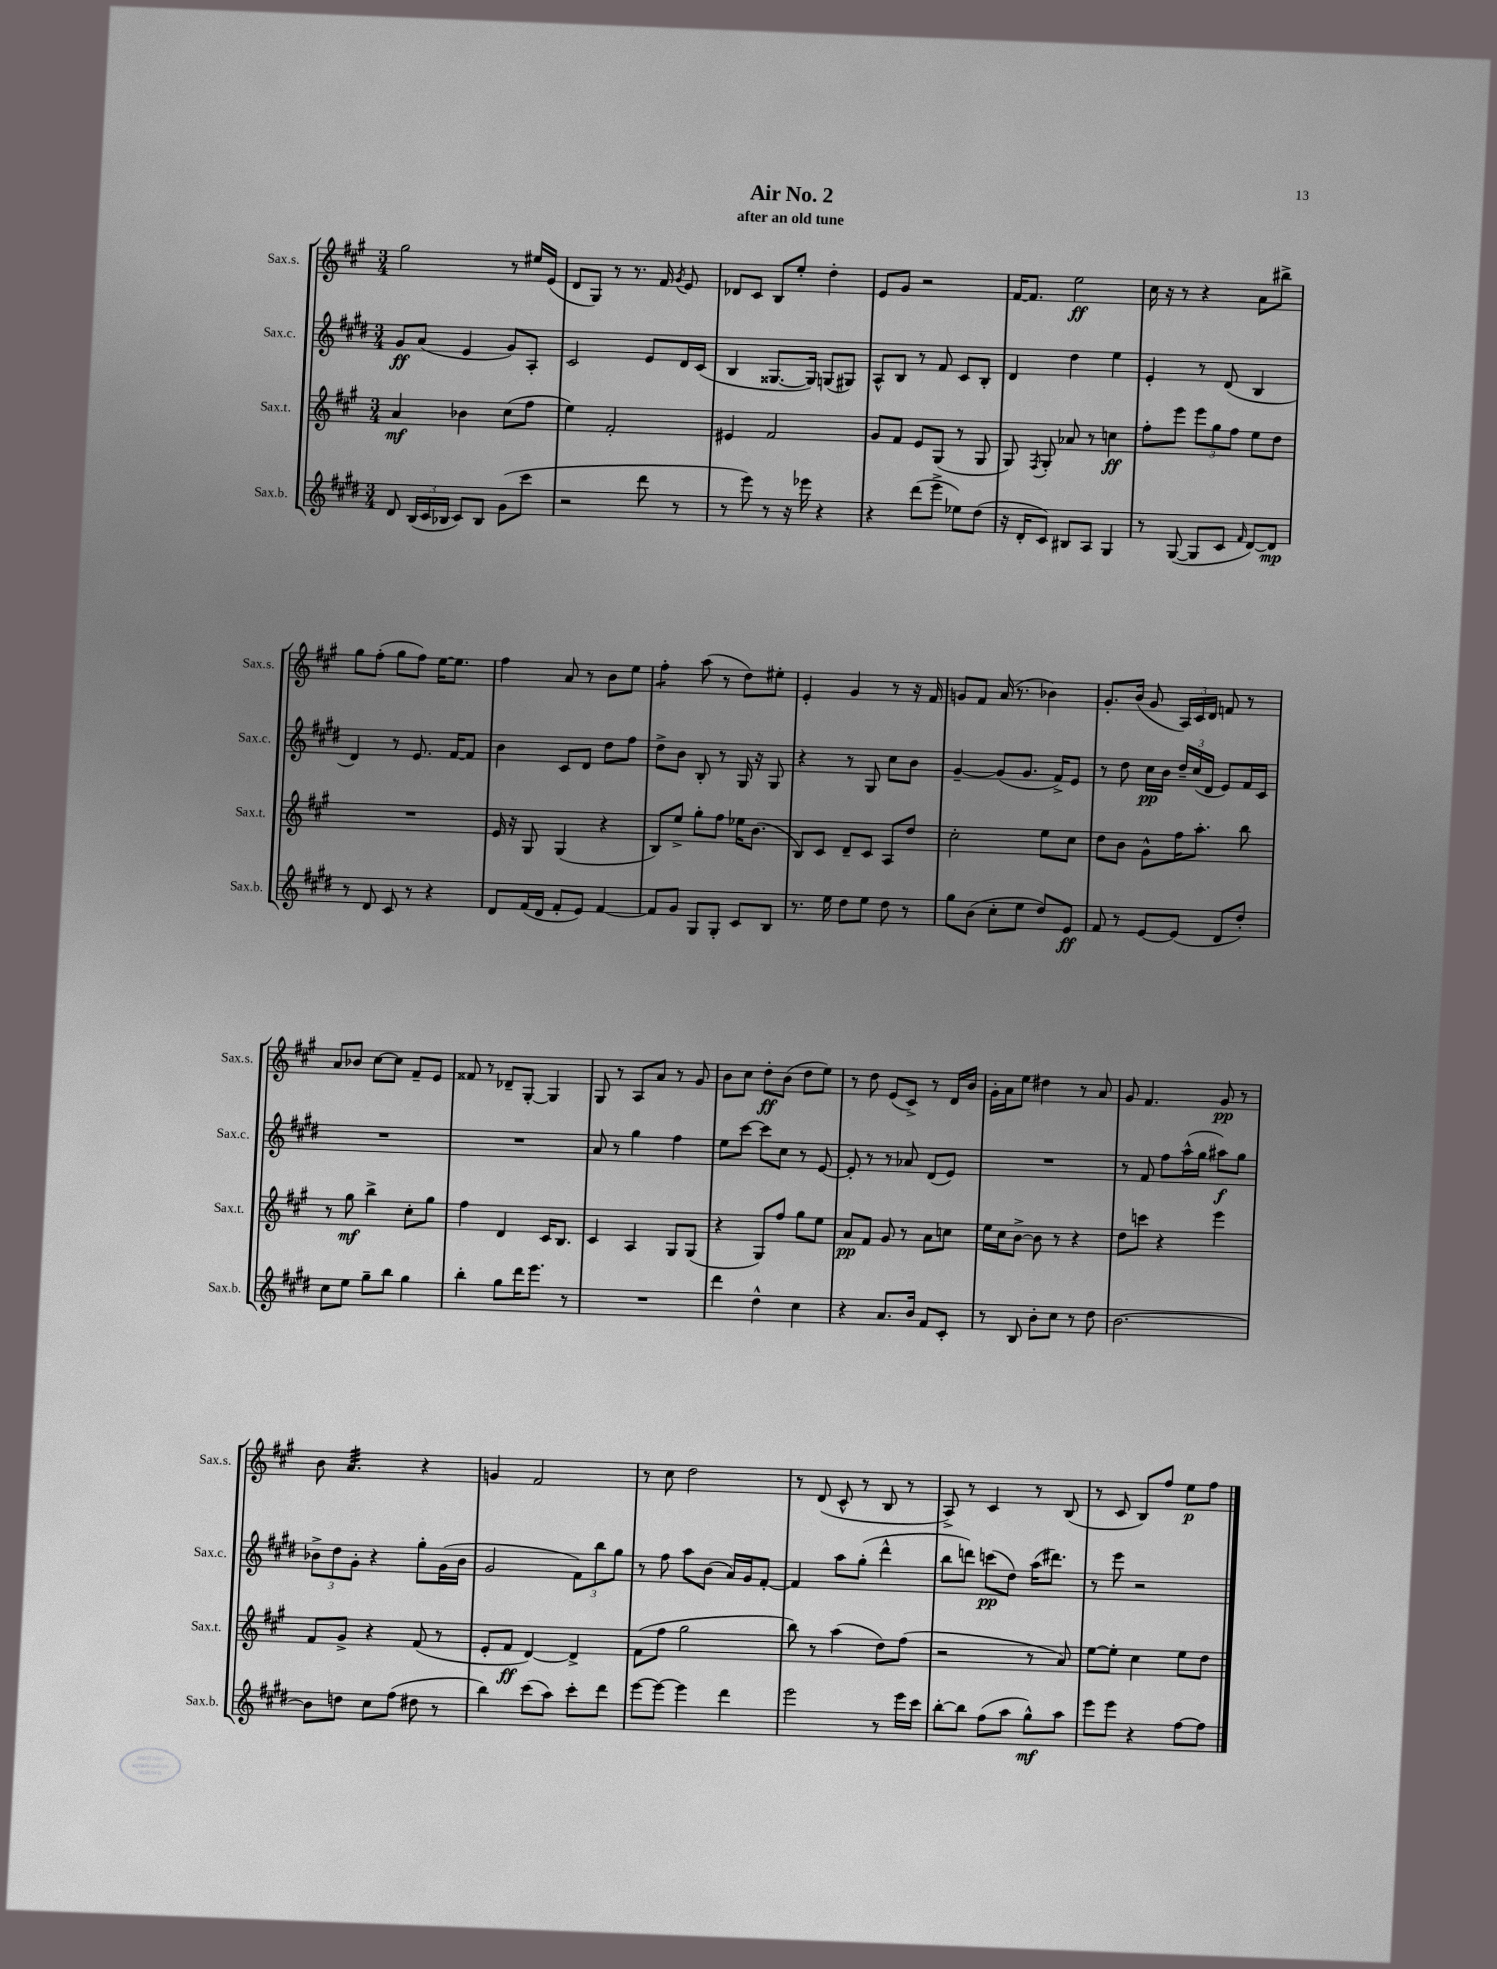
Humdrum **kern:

**kern	**kern	**kern	**kern
*staff4	*staff3	*staff2	*staff1
*clefG2	*clefG2	*clefG2	*clefG2
*k[f#c#g#d#]	*k[f#c#g#]	*k[f#c#g#d#]	*k[f#c#g#]
*M3/4	*M3/4	*M3/4	*M3/4
8d#/	4a/	8g#/L	2gg#\
(24B/LL	.	(8a/J	.
24c#/	.	.	.
24B-/JJ	.	.	.
8c#/L)	4b-\	4e/	.
8B-/J	.	.	.
(8g#\L	(8cc#\L	8g#/L)	8r
8ccc#\J	8ff#\J	8A'/J	16ee#/LL
.	.	.	(16e/JJ
=	=	=	=
2r	4ee\)	2c#/	8d/L
.	.	.	8G#/J)
.	2f#'/	.	8r
.	.	.	8.r
8ddd#\	.	8e/L	.
.	.	.	16f#/
.	.	.	8qg#/
8r	.	16d#/L	8e/
.	.	(16c#/JJ	.
=	=	=	=
8r	4e#/	4B/	8d-/L
8eee\)	.	.	8c#/J
8r	2f#/	[8.G##/L	8B/L
16r	.	.	8ee'/J
16eee-\	.	16G##/]Jk)	.
4r	.	(8G/L	4dd'\
.	.	8G#/J)	.
=	=	=	=
4r	8g#/L	8A^^/L	8e/L
.	8f#/J	8B/J	8g#/J
(8ddd#\L	8e/L	8r	2r
8eee^\J	(8G#/J	8f#/	.
8ee-\L)	8r	8c#/L	.
(8dd#\J	8G#/	8B'/J	.
=	=	=	=
16r	8G#/)	4d#/	[16f#/LK
16d#'/LK	.	.	8.f#/]J
.	8qF#/	.	.
8c#/J)	8G#'/	.	.
8B#/L	8a-/	4dd#\	2ee\
8A/J	8r	.	.
4G#/	4cc\	4ee\	.
=	=	=	=
8r	8ff#'\L	4e'/	16cc#\
.	.	.	16r
([8G#/	8eee\J	.	8r
8G#/]L	12eee\L	8r	4r
.	12gg#\	.	.
8c#/J	.	(8d#/	.
.	12ff#\J	.	.
16qqf#/	.	.	.
[8d#/L)	8ee\L	4B/	8a\L
8d#/]J	8dd\J	.	8bb#^\J
=	=	=	=
8r	2.r	4d#/)	8gg#\L
8d#/	.	.	(8ff#'\J
8c#/	.	8r	8gg#\L
8r	.	8.e/	8ff#\J)
4r	.	.	[16ee\LK
.	.	[16f#/LK	8.ee\]J
.	.	8f#/]J	.
=	=	=	=
8d#/L	16e/	4b\	4ff#\
.	16r	.	.
(16f#/L	8G#/	.	.
16d#/JJ	.	.	.
8f#'/L	(4G#/	8c#/L	8a/
8e/J)	.	8d#/J	8r
[4f#/	4r	8dd#\L	8b\L
.	.	8ff#\J	8ee\J
=	=	=	=
8f#/]L	8B/L)	8dd#^\L	4ff#'\
8g#/J	8ee^/J	8b\J	.
8G#/L	8gg#'\L	8B'/	(8aa\
8G#'/J	8ff#\J	8r	8r
8c#/L	16ee-\LK	16G#/	8dd\L)
.	(8.b\J	16r	.
8B/J	.	8G#/	8ee#'\J
=	=	=	=
8.r	8B/L)	4r	4e'/
.	8c#/J	.	.
16ee\	.	.	.
8dd#\L	8d~/L	8r	4g#/
8ee\J	8c#/J	8G#/	.
8dd#\	8A/L	8cc#\L	8r
8r	8dd/J	8b\J	16r
.	.	.	16f#/
=	=	=	=
8gg#\L	2cc#'\	[4g#~/	8g/L
(8b\J	.	.	8f#/J
8cc#'\L	.	(8g#/]L	(16a/
.	.	.	8.r
8ee\J	.	8.g#/J	.
8dd#/L)	8ee\L	.	4b-\)
.	.	16f#^/LK)	.
8e/J	8cc#\J	8e/J	.
=	=	=	=
8f#/	8dd\L	8r	8.g#'/L
8r	8b\J	8dd#\	.
.	.	.	(16b/Jk
[8e/L	8g#^^\L	16cc#\LL	8g#/
.	.	16b\JJ	.
(8e/]J	16ff#\K	24dd#~/LL	24A/LL)
.	.	(24cc#/	24c#/
.	8.aa'\J	.	.
.	.	24d#/JJ	24d/JJ
8d#/L	.	8e/L)	8f/
8dd#'/J)	8bb\	16f#/L	8r
.	.	16c#/JJ	.
=	=	=	=
8cc#\L	8r	2.r	8a/L
8ee\J	8gg#\	.	8b-/J
8gg#~\L	4bb^\	.	[8cc#\L
8bb\J	.	.	8cc#\]J
4gg#\	8cc#'\L	.	8f#~/L
.	8gg#\J	.	8e/J
=	=	=	=
4bb'\	4ff#\	2.r	8f##/
.	.	.	8r
8gg#\L	4d/	.	8d-~/L
16ddd#\K	.	.	[8G#'/J
8.eee\J	.	.	.
.	16c#/LK	.	4G#/]
.	8.B/J	.	.
8r	.	.	.
=	=	=	=
2.r	4c#/	8a/	8G#/
.	.	8r	8r
.	4A/	4gg#\	8A/L
.	.	.	8a/J
.	8G#/L	4ff#\	8r
.	(8G#/J	.	8g#/
=	=	=	=
4ddd#\	4r	8ee\L	8b\L
.	.	[8ccc#\J	8cc#\J
4dd#^^\	8G#/L)	8ccc#\]L	8dd'\L
.	8ff#/J	8cc#\J	(8b\J
4cc#\	8gg#\L	8r	8dd\L
.	8ee\J	[8e/	8ee\J)
=	=	=	=
4r	8a/L	8e'/]	8r
.	8f#/J	8r	8dd\
8.a/L	8g#/	8r	(8e/L
.	8r	8a-/	8c#^/J)
16b/Jk	.	.	.
8f#/L	8a\L	(8d#/L	8r
8c#'/J	8cc\J	8e/J)	16d/LL
.	.	.	16b/JJ
=	=	=	=
8r	16ee\LL	2.r	16g#'\LL
.	16cc#\J	.	16a\J
8B/	[8b^\J	.	8ee\J
8b'\L	8b\]	.	4dd#\
8cc#\J	8r	.	.
8r	4r	.	8r
8dd#\	.	.	8a/
=	=	=	=
[2.b\	8dd\L	8r	8g#/
.	8ccc\J	8f#/	4.f#/
.	4r	8ff#\L	.
.	.	(16aa^^\L	.
.	.	16gg#\JJ	.
.	4eee\	8aa#\L)	8g#/
.	.	8gg#\J	8r
=	=	=	=
8b\]L	8f#/L	12b-^\L	8b\
.	.	12dd#\	.
8dd\J	8g#^/J	.	4.a/
.	.	12g#'\J	.
8cc#\L	4r	4r	.
(8ff#\J	.	.	.
8dd#\	(8f#/	8gg#'\L	4r
8r	8r	(16g#\L	.
.	.	16b-\JJ	.
=	=	=	=
4bb\)	8e'/L	2g#/	4g/
.	8f#/J	.	.
(8ccc#\L	[4d/)	.	2f#/
8aa\J)	.	.	.
8ccc#'\L	4d^/]	12f#\L)	.
.	.	12bb\	.
8ddd#\J	.	.	.
.	.	12gg#\J	.
=	=	=	=
[8eee\L	(8f#\L	8r	8r
8eee\_J	8ff#\J	8ff#\	8cc#\
4eee\]	2gg#\	8aa\L	2dd\
.	.	(8b\J	.
4ddd#\	.	16a/LL)	.
.	.	16g#/J	.
.	.	[8f#'/J	.
=	=	=	=
2eee\	8bb\)	4f#/]	8r
.	8r	.	(8d/
.	(4aa\	8aa\L	8c#^^/
.	.	(8gg#'\J	8r
8r	8dd\L)	4ddd#^^\	8B/
16eee\LL	(8ff#\J	.	8r
16ccc#\JJ	.	.	.
=	=	=	=
[8bb'\L	2r	8bb\L	8A^/)
8bb\]J	.	8ddd\J)	8r
(8ff#\L	.	(8ccc\L	4c#/
8aa\J	.	8dd#\J)	.
8gg#^^\L)	8r	(16aa\LK	8r
.	.	8.ddd#\J)	.
8aa\J	8a/)	.	(8B/
=	=	=	=
8eee\L	[8ee\L	8r	8r
8eee\J	8ee'\]J	8eee\	8c#/
4r	4cc#\	2r	8B/L)
.	.	.	8ff#/J
[8ff#\L	8ee\L	.	8ee\L
8ff#\]J	8dd\J	.	8ff#\J
==	==	==	==
*-	*-	*-	*-
